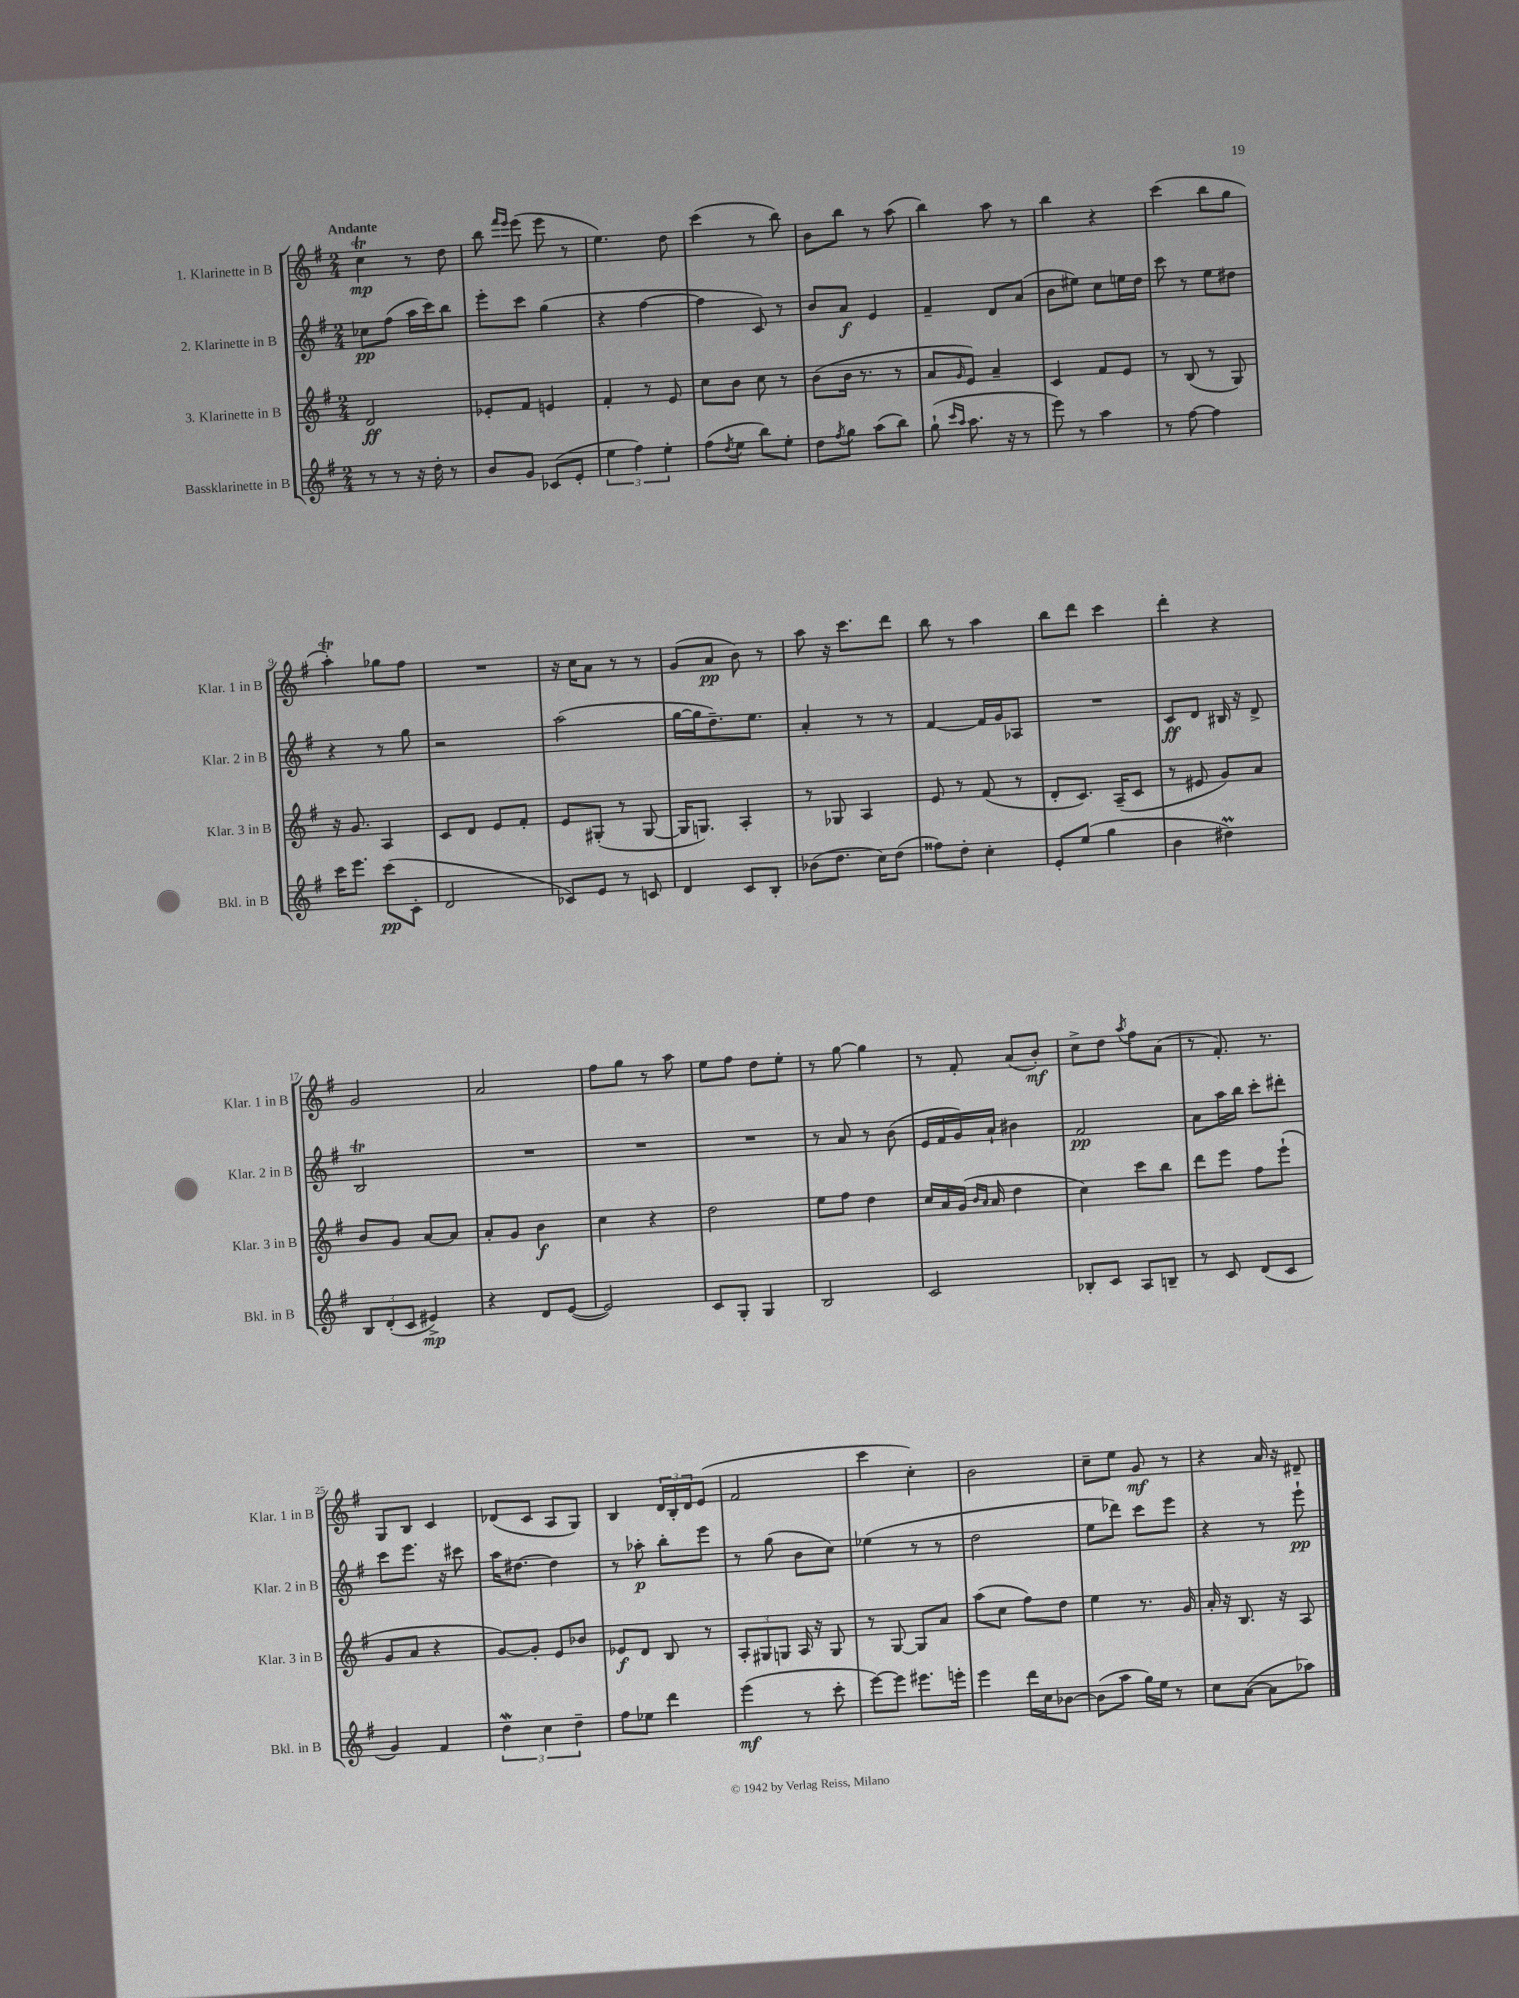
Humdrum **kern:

**kern	**dynam	**kern	**dynam	**kern	**dynam	**kern	**dynam
*part4	*part4	*part3	*part3	*part2	*part2	*part1	*part1
*staff4	*staff4	*staff3	*staff3	*staff2	*staff2	*staff1	*staff1
*I"Bassklarinette in B	*	*I"3. Klarinette in B	*	*I"2. Klarinette in B	*	*I"1. Klarinette in B	*
*I'Bkl. in B	*	*I'Klar. 3 in B	*	*I'Klar. 2 in B	*	*I'Klar. 1 in B	*
*clefG2	*	*clefG2	*	*clefG2	*	*clefG2	*
*k[f#]	*	*k[f#]	*	*k[f#]	*	*k[f#]	*
*M2/4	*	*M2/4	*	*M2/4	*	*M2/4	*
=1	=1	=1	=1	=1	=1	=1	=1
!	!	!	!	!	!	!LO:TX:a:B:t=Andante	!
8r	.	2d/	ff	8cc-X\L	pp	4ccT\	mp
8r	.	.	.	(8ff#\J	.	.	.
16r	.	.	.	16aa\LL	.	8r	.
16dd'\	.	.	.	16ccc\J)	.	.	.
8r	.	.	.	8bb\J	.	8dd\	.
=2	=2	=2	=2	=2	=2	=2	=2
8b/L	.	8e-X'/L	.	8eee'\L	.	8bb\	.
.	.	.	.	.	.	16qqfff#/LL	.
.	.	.	.	.	.	16qqeee/JJ	.
8g/J	.	8f#/J	.	8ccc\J	.	(8eee\	.
(8c-X/L	.	4en/	.	(4gg\	.	8eee\	.
8e'/J	.	.	.	.	.	8r	.
=3	=3	=3	=3	=3	=3	=3	=3
6ee\	.	4f#'/	.	4r	.	4.ee\)	.
6ff#\)	.	.	.	.	.	.	.
.	.	8r	.	[4ff#\	.	.	.
6ee'\	.	.	.	.	.	.	.
.	.	8e/	.	.	.	8dd\	.
=4	=4	=4	=4	=4	=4	=4	=4
(8ff#\L	.	8cc\L	.	4ff#\]	.	(4ccc\	.
8qdd/	.	.	.	.	.	.	.
8ee\J	.	8b\J	.	.	.	.	.
8bb\L)	.	8cc\	.	8c/)	.	8r	.
8ee'\J	.	8r	.	8r	.	8bb\)	.
=5	=5	=5	=5	=5	=5	=5	=5
8dd\L	.	(8b\L	.	8b/L	.	8b\L	.
8qff#/	.	.	.	.	.	.	.
8gg\J	.	16b\Jk	.	8a/J	f	8bb\J	.
.	.	8.r	.	.	.	.	.
(8aa\L	.	.	.	4e/	.	8r	.
8bb\J)	.	8r	.	.	.	(8aa\	.
=6	=6	=6	=6	=6	=6	=6	=6
(8gg`\	.	8a/L	.	4f#~/	.	4bb\)	.
16qqccc/LL	.	.	.	.	.	.	.
16qqaa/JJ	.	16qqg/	.	.	.	.	.
8.aa\	.	8e/J)	.	.	.	.	.
.	.	4a~/	.	8d/L	.	8aa\	.
16r	.	.	.	.	.	.	.
8r	.	.	.	(8a/J	.	8r	.
=7	=7	=7	=7	=7	=7	=7	=7
8eee\)	.	4c/	.	8b\L	.	4bb\	.
8r	.	.	.	8ee#X\J)	.	.	.
4aa\	.	8f#/L	.	8cc\L	.	4r	.
.	.	8e/J	.	16een\L	.	.	.
.	.	.	.	16dd\JJ	.	.	.
=8	=8	=8	=8	=8	=8	=8	=8
8r	.	8r	.	8ccc\	.	(4ccc\	.
[8ff#\	.	(8B/	.	8r	.	.	.
4ff#\]	.	8r	.	8ee\L	.	8bb\L	.
.	.	8G/)	.	8dd#X\J	.	8gg\J	.
!!LO:LB:g=z
=9	=9	=9	=9	=9	=9	=9	=9
16ccc\KL	.	16r	.	4r	.	4aaT'\)	.
8.eee\J	.	8.g/	.	.	.	.	.
(8ccc\L	pp	4A/	.	8r	.	8gg-X\L	.
8c'\J	.	.	.	8gg\	.	8ff#\J	.
=10	=10	=10	=10	=10	=10	=10	=10
2d/	.	8c/L	.	2r	.	2r	.
.	.	8d/J	.	.	.	.	.
.	.	8e/L	.	.	.	.	.
.	.	8f#'/J	.	.	.	.	.
=11	=11	=11	=11	=11	=11	=11	=11
8c-X/L)	.	8e/L	.	(2aa\	.	16r	.
.	.	.	.	.	.	16cc\KL	.
8e/J	.	(8G#X'/J	.	.	.	8a\J	.
8r	.	8r	.	.	.	8r	.
8cn/	.	[8G#/	.	.	.	8r	.
=12	=12	=12	=12	=12	=12	=12	=12
4d/	.	16G#/KL]	.	[16gg\LL	.	(8g/L	.
.	.	8.Gn/J)	.	16gg\J]	.	.	.
.	.	.	.	8.dd~\)	.	8a/J	pp
8c/L	.	4A'/	.	.	.	8b\)	.
.	.	.	.	8.ee\J	.	.	.
8B'/J	.	.	.	.	.	8r	.
=13	=13	=13	=13	=13	=13	=13	=13
(8b-X\L	.	8r	.	4a'/	.	8aa\	.
8.dd\J	.	8G-X/	.	.	.	16r	.
.	.	.	.	.	.	8.ccc\L	.
.	.	4A/	.	8r	.	.	.
16cc\KL)	.	.	.	.	.	.	.
(8dd\J	.	.	.	8r	.	8ddd\J	.
=14	=14	=14	=14	=14	=14	=14	=14
8ff##X\L)	.	8e/	.	[4f#/	.	8bb\	.
8dd'\J	.	8r	.	.	.	8r	.
4cc'\	.	(8f#/	.	16f#/LL]	.	4aa\	.
.	.	.	.	16g/J	.	.	.
.	.	8r	.	8A-X/J	.	.	.
=15	=15	=15	=15	=15	=15	=15	=15
8e'/L	.	8d'/L	.	2r	.	8bb\L	.
(8ee/J	.	8.c/J)	.	.	.	8ddd\J	.
4gg\	.	.	.	.	.	4ccc\	.
.	.	(16A~/KL	.	.	.	.	.
.	.	8c/J	.	.	.	.	.
=16	=16	=16	=16	=16	=16	=16	=16
4b\	.	8r	.	8c/L	ff	4ddd'\	.
.	.	8e#X/	.	8d/J	.	.	.
4dd#Xm\)	.	8g/L)	.	16B#X/	.	4r	.
.	.	.	.	16r	.	.	.
.	.	8a/J	.	8d^/	.	.	.
!!LO:LB:g=z
=17	=17	=17	=17	=17	=17	=17	=17
12B/L	.	8b/L	.	2Bt/	.	2g/	.
(12d'/	.	.	.	.	.	.	.
.	.	8g/J	.	.	.	.	.
12c/J	.	.	.	.	.	.	.
4e#X^/)	mp	[8a/L	.	.	.	.	.
.	.	8a/J]	.	.	.	.	.
=18	=18	=18	=18	=18	=18	=18	=18
4r	.	8a'/L	.	2r	.	2a/	.
.	.	8g/J	.	.	.	.	.
8d/L	.	4b\	f	.	.	.	.
([8e/J	.	.	.	.	.	.	.
=19	=19	=19	=19	=19	=19	=19	=19
2e/])	.	4cc\	.	2r	.	8ff#\L	.
.	.	.	.	.	.	8gg\J	.
.	.	4r	.	.	.	8r	.
.	.	.	.	.	.	8aa\	.
=20	=20	=20	=20	=20	=20	=20	=20
8c/L	.	2dd\	.	2r	.	8ee\L	.
8G'/J	.	.	.	.	.	8ff#\J	.
4G/	.	.	.	.	.	8dd\L	.
.	.	.	.	.	.	8ee'\J	.
=21	=21	=21	=21	=21	=21	=21	=21
2B/	.	8ee\L	.	8r	.	8r	.
.	.	8ff#\J	.	8a/	.	[8gg\	.
.	.	4dd\	.	8r	.	4gg\]	.
.	.	.	.	(8b\	.	.	.
=22	=22	=22	=22	=22	=22	=22	=22
2c/	.	16cc/LL	.	16e/LL	.	8r	.
.	.	16a/	.	16f#/	.	.	.
.	.	(16g/JJ	.	16g/)	.	8f#'/	.
.	.	16qqb/LL	.	.	.	.	.
.	.	16qqa/JJ	.	.	.	.	.
.	.	16a/	.	16a`/JJ	.	.	.
.	.	4dd\	.	4b#X\	.	(8a/L	.
.	.	.	.	.	.	8b'/J)	mf
=23	=23	=23	=23	=23	=23	=23	=23
8B-X'/L	.	4cc\)	.	2f#/	pp	8cc^\L	.
8c/J	.	.	.	.	.	8dd\J	.
.	.	.	.	.	.	8qaa/	.
8A/L	.	8ccc\L	.	.	.	8ff#\L	.
8Bn~/J	.	8bb\J	.	.	.	(8a\J	.
=24	=24	=24	=24	=24	=24	=24	=24
8r	.	8ddd\L	.	8a\L	.	8r	.
8c/	.	8eee\J	.	16aa\L	.	8.f#'/)	.
.	.	.	.	16bb\JJ	.	.	.
(8d/L	.	8ff#\L	.	8ccc'\L	.	.	.
.	.	.	.	.	.	8.r	.
8c/J	.	(8eee`\J	.	8ddd#X'\J	.	.	.
!!LO:LB:g=z
=25	=25	=25	=25	=25	=25	=25	=25
4g/)	.	8g/L	.	8ccc\L	.	8G/L	.
.	.	8a/J	.	8.eee\J	.	8B/J	.
4f#/	.	4r	.	.	.	4c/	.
.	.	.	.	16r	.	.	.
.	.	.	.	8ccc#X\	.	.	.
=26	=26	=26	=26	=26	=26	=26	=26
6ddW\	.	[8g/L)	.	16aa\KL	.	(8d-X/L	.
.	.	.	.	[8.dd#X\J	.	.	.
.	.	8g'/J]	.	.	.	8c/J	.
6cc\	.	.	.	.	.	.	.
.	.	8e/L	.	4dd#\]	.	8A/L	.
6dd~\	.	.	.	.	.	.	.
.	.	8b-X/J	.	.	.	8G/J)	.
=27	=27	=27	=27	=27	=27	=27	=27
8ff#\L	.	8e-X/L	f	8r	.	4B/	.
8ee-X\J	.	8d/J	.	8aa-X'\	p	.	.
4ddd\	.	8B/	.	8bb'\L	.	24d/LL	.
.	.	.	.	.	.	24B'/	.
.	.	.	.	.	.	24d/J	.
.	.	8r	.	8eee\J	.	(8e/J	.
=28	=28	=28	=28	=28	=28	=28	=28
(4eee\	mf	12A'/L	.	8r	.	2f#/	.
.	.	12G#X/	.	.	.	.	.
.	.	.	.	(8gg\	.	.	.
.	.	12Gn/J	.	.	.	.	.
8r	.	16A/	.	8b\L	.	.	.
.	.	16r	.	.	.	.	.
8ccc'\	.	8G/	.	8cc\J)	.	.	.
=29	=29	=29	=29	=29	=29	=29	=29
[8eee\L)	.	8r	.	(4ee-X\	.	4ccc\	.
8eee\J]	.	[8G/	.	.	.	.	.
8.eee#X\L	.	8G/L]	.	8r	.	4cc'\)	.
.	.	8a/J	.	8r	.	.	.
16eeen'\Jk	.	.	.	.	.	.	.
=30	=30	=30	=30	=30	=30	=30	=30
4eee\	.	(8aa\L	.	2dd\	.	2b\	.
.	.	8cc\J	.	.	.	.	.
16ddd\LL	.	8ff#\L)	.	.	.	.	.
16cc\J	.	.	.	.	.	.	.
[8b-X\J	.	8dd\J	.	.	.	.	.
=31	=31	=31	=31	=31	=31	=31	=31
(8b-\L]	.	4ee\	.	8ee\L	.	8cc~\L	.
8aa\J	.	.	.	8ddd-X\J)	.	8ee\J	.
16gg\LL)	.	8.r	.	8ccc\L	.	8g/	mf
16ee\JJ	.	.	.	.	.	.	.
8r	.	.	.	8eee\J	.	8r	.
.	.	16g/	.	.	.	.	.
=32	=32	=32	=32	=32	=32	=32	=32
8cc\L	.	16a'/	.	4r	.	4r	.
.	.	16r	.	.	.	.	.
([8a\J	.	8.B/	.	.	.	.	.
8a\L]	.	.	.	8r	.	16a/	.
.	.	16r	.	.	.	16r	.
8aa-X\J)	.	8A/	.	8eee`\	pp	8d#X~/	.
==	==	==	==	==	==	==	==
*-	*-	*-	*-	*-	*-	*-	*-
